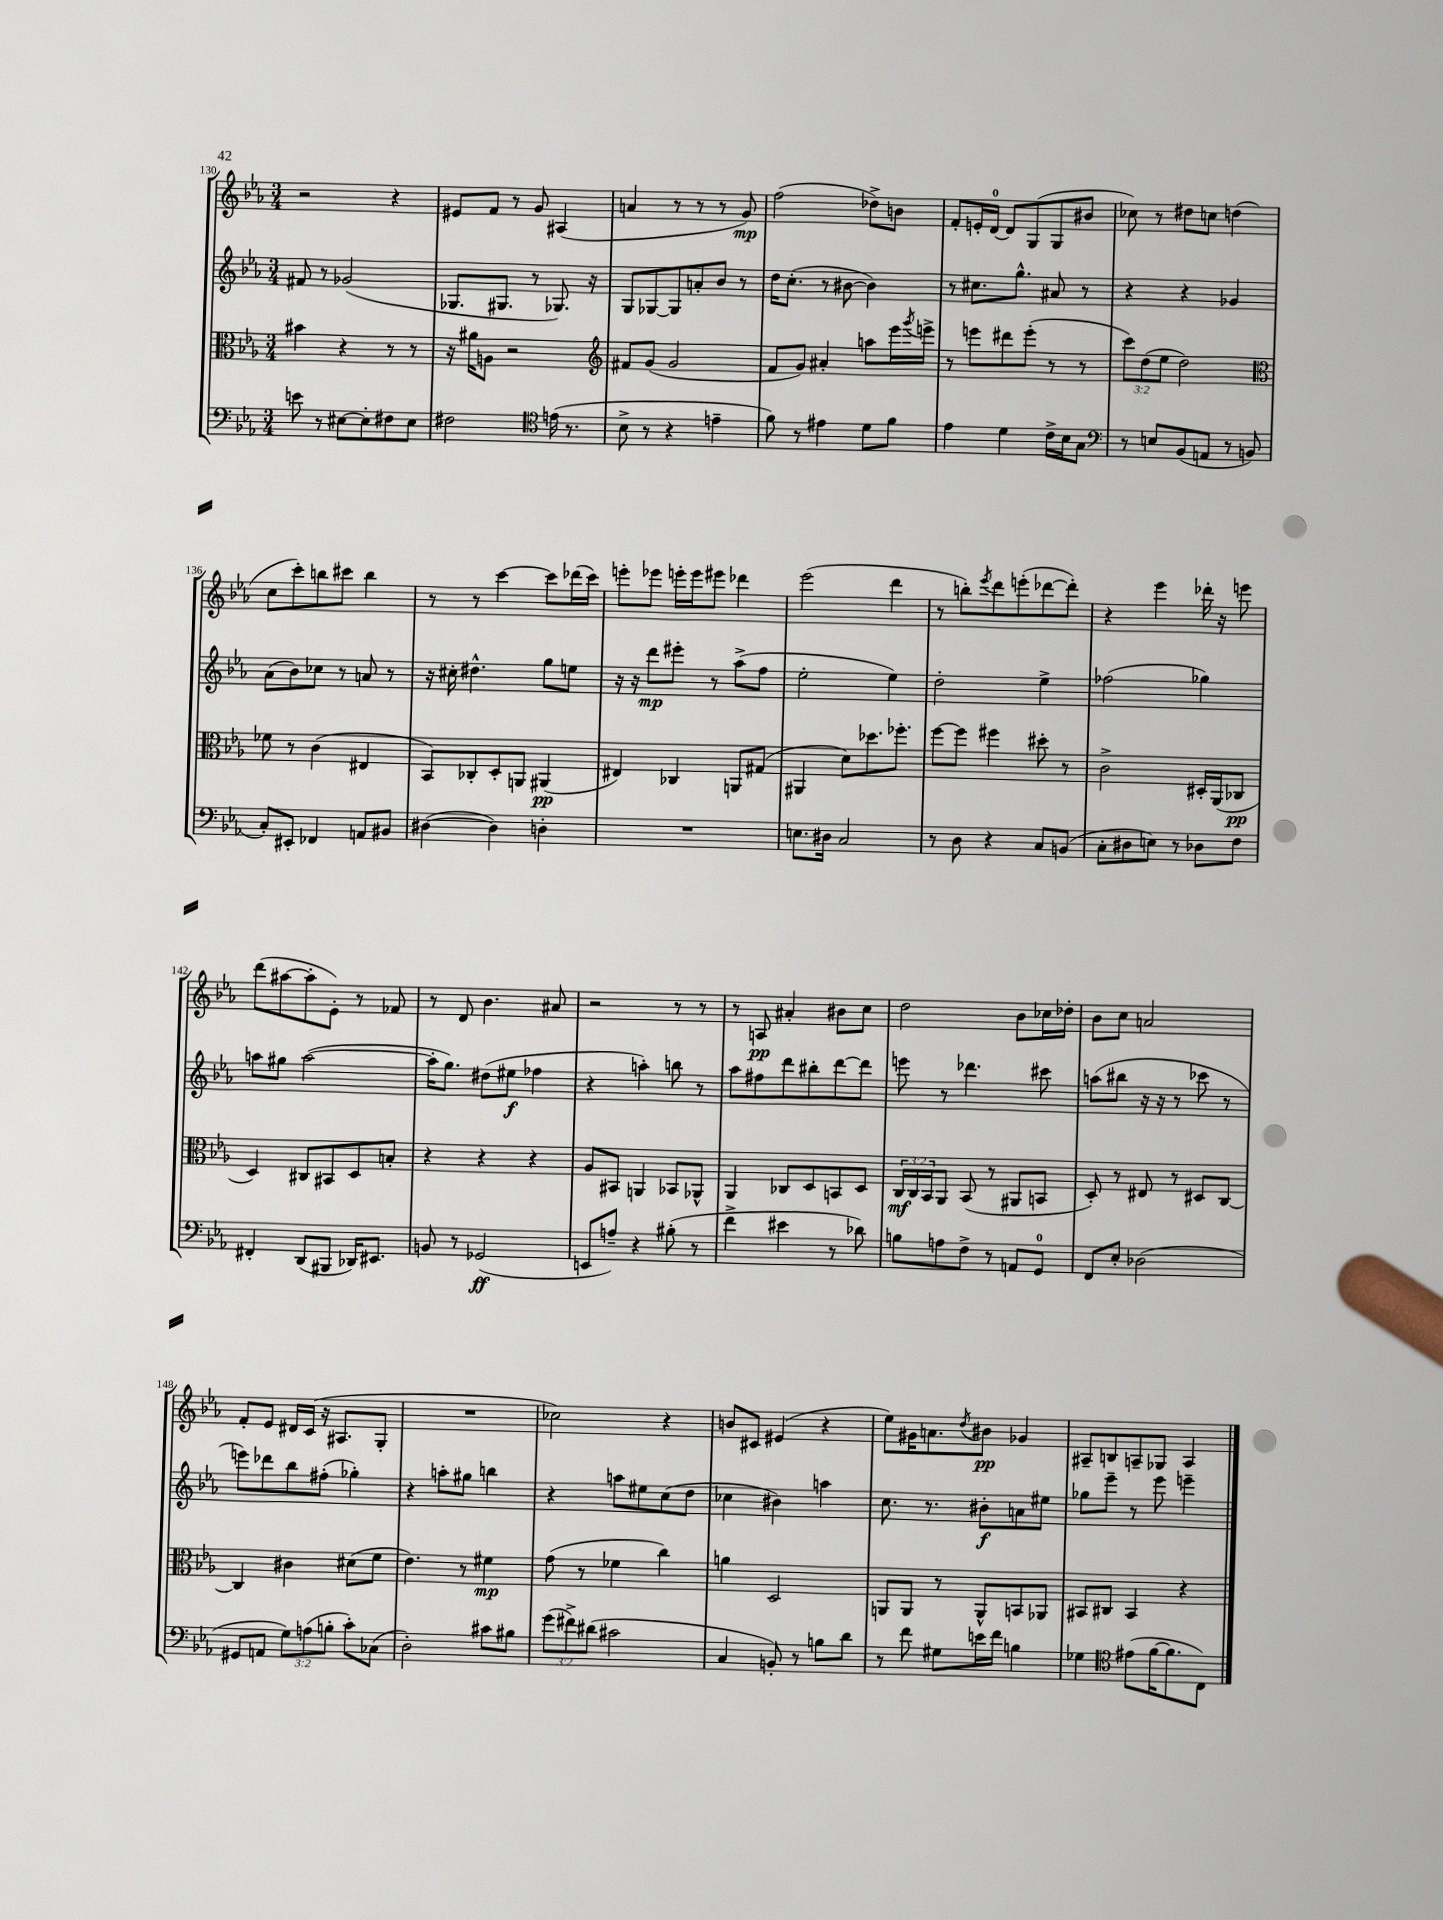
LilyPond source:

<<
\new StaffGroup <<
\new Staff = "s0" {
    \clef treble \key ees \major \numericTimeSignature \time 3/4
    r2 r4 |
    eis'8 f'8 r8 g'8 ais4( |
    a'4 r8 r8 r8 g'8\mp) |
    f''2( des''8->) b'8 |
    f'8-. e'16-. d'16-0~ d'8 g8( g8 bis'8 |
    ces''8) r8 dis''8 c''8 d''4( |
    c''8 c'''8-.) b''8 cis'''8 b''4 |
    r8 r8 c'''4~ c'''8 des'''16( c'''16) |
    e'''8-. ees'''8 e'''16-. e'''16 eis'''8 des'''4 |
    ees'''2( d'''4 |
    r8 b''8-.) \acciaccatura { ees'''8 } d'''8 e'''8-.( des'''8~ des'''8-.) |
    r4 ees'''4 des'''16-. r16 e'''8 |
    d'''8( ais''8~ ais''8-. ees'8-.) r8 fes'8 |
    r8 d'8 bes'4. ais'8 |
    r2 r8 r8 |
    r8 a8\pp ais'4-. bis'8 c''8 |
    d''2 bes'8 ces''16 des''16-. |
    bes'8 c''8 a'2 |
    f'8-. ees'8 dis'16 c'16( r16 ais8. g8-. |
    R2. |
    ces''2) r4 |
    b'8 cis'8 eis'4( r4 |
    ees''8) gis'16 a'8. \acciaccatura { d''8 } bis'8\pp ges'4 |
    ais8-- b8 a8-- ges8 a4 \bar "|." |
}
\new Staff = "s1" {
    \clef treble \key ees \major \numericTimeSignature \time 3/4
    fis'8 r8 ges'2( |
    ges8. gis8. r8 ges8.) r16 |
    g8 ges8~ ges8 a'8-. bes'8 r8 |
    d''16 c''8.-.( r8 bis'8~ bis'4) |
    r8 cis''8. g''8.-^ ais'8 r8 |
    r4 r4 ges'4 |
    aes'8( bes'8) ces''8 r8 a'8 r8 |
    r16 cis''16-. dis''4.-^ g''8 e''8 |
    r16 r16 d'''8\mp eis'''8-. r8 aes''8->( f''8 |
    ees''2-. ees''4) |
    d''2-. ees''4-> |
    fes''2( ges''4) |
    a''8 gis''8 a''2~( |
    a''16-. g''8.) dis''8( eis''8\f fes''4 |
    r4 a''4-.) b''8 r8 |
    aes''8 fis''8 d'''8 bis''8-. d'''8~ d'''8 |
    e'''8 r8 des'''4. cis'''8 |
    a''8( bis''8 r16 r16 r8 ces'''8 r8 |
    e'''8) des'''8 bes''8 fis''8-.( ges''4-.) |
    r4 a''8-. gis''8 b''4 |
    r4 a''8 eis''8 c''8( d''8 |
    ces''4 bis'4) a''4 |
    c''8. r8. bis'8-.\f a'8 eis''8 |
    ges''8 ees'''8-- r8 ees'''8 e'''4-- \bar "|." |
}
\new Staff = "s2" {
    \clef alto \key ees \major \numericTimeSignature \time 3/4 \override Staff.TupletNumber.text = #tuplet-number::calc-fraction-text
    bis'4 r4 r8 r8 |
    r16 ais'16 a8 r2 |
    \clef treble fis'8 g'8( g'2 |
    f'8 g'8) ais'4-. a''8 ees'''16 \acciaccatura { g'''8 } e'''16-> |
    r8 e'''8 dis'''8 e'''8-.( r8 r8 |
    \tuplet 3/2 { c'''8) d''8( ees''8 } d''2) |
    \clef alto fes'8 r8 c'4( eis4 |
    bes,8) ces8-. d8-. a,8 ais,4\pp( |
    eis4) ces4 a,8 gis8( |
    ais,4 d'8) des''8. fes''8.-. |
    f''8~ f''8 fis''4 dis''8-. r8 |
    c'2-> dis16-. aes,16( ces8\pp |
    d4) cis8 bis,8 d8 b8-. |
    r4 r4 r4 |
    aes8 bis,8 a,4 bes,8 aes,8-^ |
    aes,4 ces8 d8 b,8 d8 |
    \tuplet 3/2 { c16\mf c16 bes,16 } aes,8 bes,8( r8 ais,8 b,8 |
    d8-.) r8 eis8 r8 dis8 c8~ |
    c4 cis'4 dis'8( f'8 |
    ees'4.) r8 fis'4\mp |
    g'8( r8 fes'4 c''4) |
    a'4 d2 |
    a,8 a,8 r8 a,8-^ b,8 aes,8 |
    bis,8 cis8 bis,4 r4 \bar "|." |
}
\new Staff = "s3" {
    \clef bass \key ees \major \numericTimeSignature \time 3/4 \override Staff.TupletNumber.text = #tuplet-number::calc-fraction-text
    e'8 r8 eis8~ eis8-. fis8 eis8 |
    fis2 \clef tenor e'16( r8. |
    bes8-> r8 r4 e'4-- |
    f'8) r8 eis'4 d'8 f'8 |
    ees'4 d'4 c'16-> bes16 g8 |
    \clef bass r8 e8 bes,8( a,8 r8 b,8 |
    c8-.) eis,8-. fes,4 a,8 bis,8 |
    dis4~( dis4) d4-. |
    R2. |
    e8. dis16 c2 |
    r8 d8 r4 c8 b,8( |
    c8-. dis8 e8) r8 des8 f8 |
    fis,4-. d,8( bis,,8 des,16) eis,8. |
    b,8 r8 ges,2\ff( |
    e,8 a8--) r4 bis8-.( r8 |
    f'4-> eis'4 r8 des'8) |
    b8 a8 f8-> r8 a,8 g,8-0 |
    f,8 ees8-. des2( |
    gis,8 a,8 \tuplet 3/2 { g8) a8( b8-. } c'8-.) ces8( |
    d2-.) cis'8 bis8 |
    \tuplet 3/2 { g'8( fis'8->) dis'8( } cis'2 |
    c4 b,8-.) r8 b8 d'8 |
    r8 f'8 gis8 e'16 f'16 b4 |
    ges4 \clef tenor eis'8( f'16~ f'8. c8) \bar "|." |
}
>>
>>
\layout { \context { \Score currentBarNumber = #130 } }
